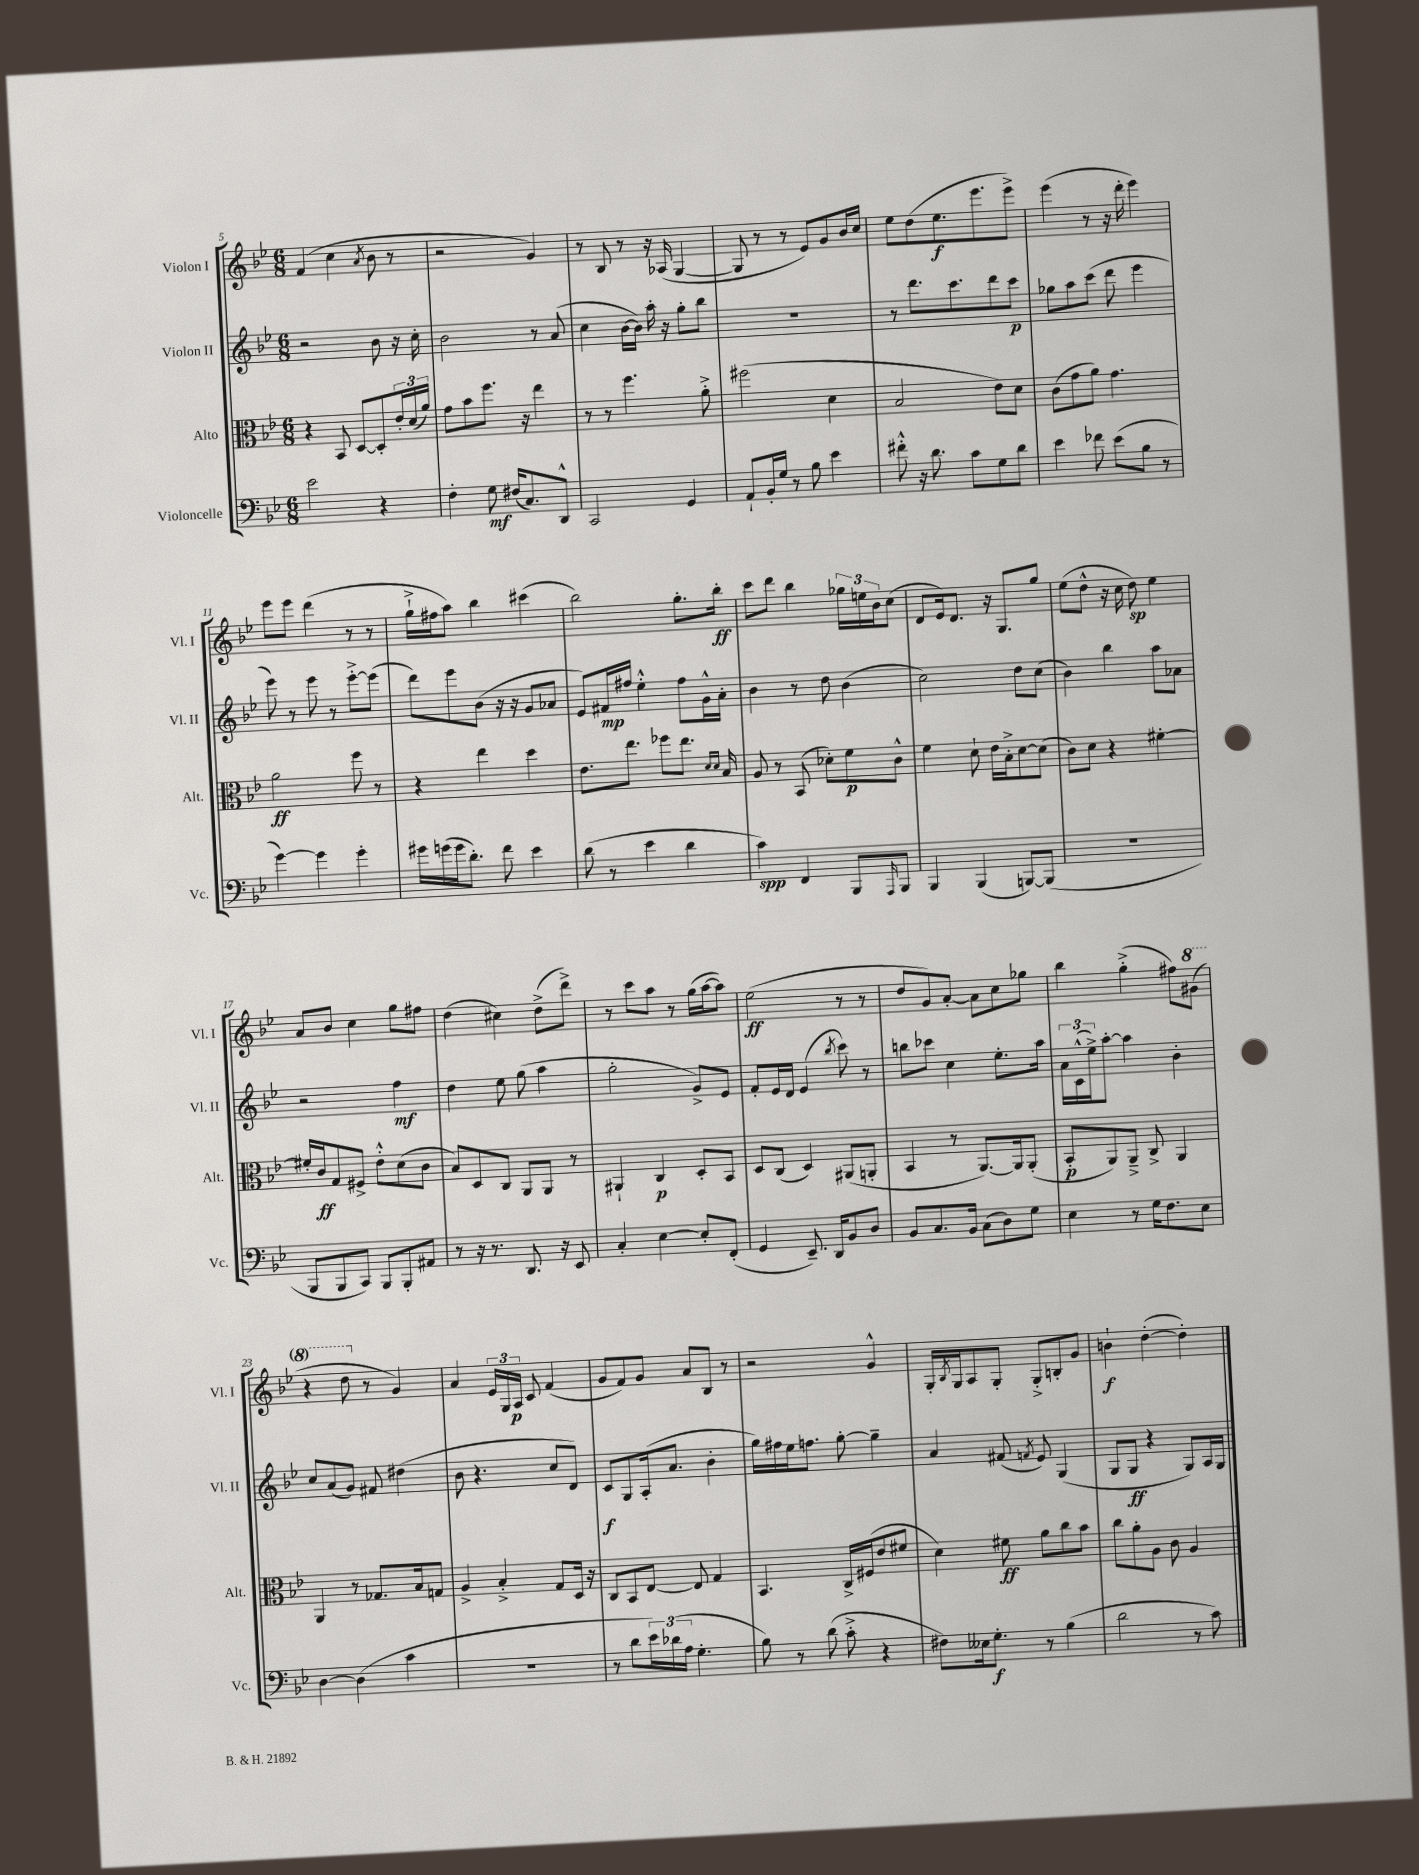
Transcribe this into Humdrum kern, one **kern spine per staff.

**kern	**dynam	**kern	**dynam	**kern	**dynam	**kern	**dynam
*part4	*part4	*part3	*part3	*part2	*part2	*part1	*part1
*staff4	*staff4	*staff3	*staff3	*staff2	*staff2	*staff1	*staff1
*I"Violoncelle	*	*I"Alto	*	*I"Violon II	*	*I"Violon I	*
*I'Vc.	*	*I'Alt.	*	*I'Vl. II	*	*I'Vl. I	*
*clefF4	*	*clefC3	*	*clefG2	*	*clefG2	*
*k[b-e-]	*	*k[b-e-]	*	*k[b-e-]	*	*k[b-e-]	*
*M6/8	*	*M6/8	*	*M6/8	*	*M6/8	*
=5	=5	=5	=5	=5	=5	=5	=5
2e-\	.	4r	.	2r	.	(4f/	.
.	.	8BB-/	.	.	.	4cc\	.
.	.	[8D/L	.	.	.	.	.
.	.	.	.	.	.	8qa/	.
4r	.	8D'/]	.	8b-\	.	8b-\	.
.	.	24e-'/L	.	16r	.	8r	.
.	.	(24d/	.	.	.	.	.
.	.	.	.	16cc'\	.	.	.
.	.	24a/JJ)	.	.	.	.	.
=6	=6	=6	=6	=6	=6	=6	=6
4F'\	.	8g\L	.	2b-\	.	2r	.
.	.	8b-\	.	.	.	.	.
8G\	mf	8.ff\J	.	.	.	.	.
(16F#X/KL	.	.	.	.	.	.	.
8.C/)	.	16r	.	.	.	.	.
.	.	4ee-\	.	8r	.	4g/)	.
8DD^^/J	.	.	.	(8a/	.	.	.
=7	=7	=7	=7	=7	=7	=7	=7
2CC/	.	8r	.	4cc\	.	8r	.
.	.	8r	.	.	.	8B-/	.
.	.	4.ff\	.	[16b-\LL	.	8r	.
.	.	.	.	16b-\JJ])	.	.	.
.	.	.	.	16aa'\	.	16r	.
.	.	.	.	16r	.	(16A-X/	.
4GG/	.	.	.	8gg'\L	.	[4G/	.
.	.	8a'^\	.	8bb-\J	.	.	.
=8	=8	=8	=8	=8	=8	=8	=8
8AA`/L	.	(2ff#X\	.	2.r	.	8G/]	.
16BB-'/L	.	.	.	.	.	8r	.
16G/JJ	.	.	.	.	.	.	.
8r	.	.	.	.	.	8r	.
8B-\	.	.	.	.	.	8e-/L)	.
4e-\	.	4d\	.	.	.	8g/	.
.	.	.	.	.	.	16b-/L	.
.	.	.	.	.	.	16cc/JJ	.
=9	=9	=9	=9	=9	=9	=9	=9
8f#X'^^\	.	2B-/	.	8r	.	8ee-\L	.
16r	.	.	.	8.ddd\L	.	(8dd\	.
8.d\	.	.	.	.	.	.	.
.	.	.	.	.	.	8.ee-\	f
.	.	.	.	8.ccc\	.	.	.
8c\L	.	.	.	.	.	.	.
.	.	.	.	.	.	8.eee-\	.
8G\	.	8e-\L)	.	8ddd\	.	.	.
8d\J	.	8d\J	.	8ccc\J	p	8eee-^\J)	.
=10	=10	=10	=10	=10	=10	=10	=10
4e-\	.	(8c\L	.	8gg-X\L	.	(4eee-\	.
.	.	8g\	.	8aa\	.	.	.
8f-X\	.	8a\J)	.	(8ccc\J	.	8r	.
(8e-\L	.	4.g\	.	8ddd\	.	16r	.
.	.	.	.	.	.	16ddd'\	.
8B-\J	.	.	.	4eee-\	.	4eee-\)	.
8r	.	.	.	.	.	.	.
!!LO:LB:g=z
=11	=11	=11	=11	=11	=11	=11	=11
[4g\)	.	2a\	ff	8eee-\)	.	8eee-\L	.
.	.	.	.	8r	.	8eee-\J	.
4g\]	.	.	.	8eee-\	.	(4ddd\	.
.	.	.	.	8r	.	.	.
4g'\	.	8ff\	.	[8eee-'^\L	.	8r	.
.	.	8r	.	(8eee-\J]	.	8r	.
=12	=12	=12	=12	=12	=12	=12	=12
16g#X\LL	.	4r	.	8ddd\L)	.	16gg`^\LL	.
(16gn\	.	.	.	.	.	16ff#X\J	.
16g\J	.	.	.	8eee-\	.	8aa\J)	.
8.d'\J)	.	.	.	.	.	.	.
.	.	4ee-\	.	(8b-\J	.	4bb-\	.
8f\	.	.	.	16r	.	.	.
.	.	.	.	16r	.	.	.
4e-\	.	4dd\	.	8g/L	.	(4ccc#X\	.
.	.	.	.	8a-X/J	.	.	.
=13	=13	=13	=13	=13	=13	=13	=13
(8d\	.	8.e-\L	.	8e-/L)	.	2bb-\)	.
8r	.	.	.	16f#X/L	mp	.	.
.	.	8.ee-\J	.	16ff#X/JJ	.	.	.
4e-\	.	.	.	4ee-'^^\	.	.	.
.	.	8ff-X\L	.	.	.	.	.
4d\	.	8.ee-\J	.	8ff#\L	.	8.gg'\L	.
.	.	.	.	16g^^\L	.	.	.
.	.	16qqd/LL	.	.	.	.	.
.	.	16qqd/JJ	.	.	.	.	.
.	.	16B-/	.	16a'\JJ	.	16bb-'\Jk	ff
=14	=14	=14	=14	=14	=14	=14	=14
4c\)	spp	8A/	.	4b-\	.	8ccc\L	.
.	.	8r	.	.	.	8ddd\J	.
4FF/	.	(8BB-/	.	8r	.	4bb-\	.
.	.	8d-X'\L)	.	8dd\	.	.	.
8BBB-/L	.	8f\	p	(4b-\	.	24gg-X\LL	.
.	.	.	.	.	.	24een\	.
.	.	.	.	.	.	24b-\J	.
16qqAAA/	.	.	.	.	.	.	.
8BBB-/J	.	8c^^\J	.	.	.	(8cc\J	.
=15	=15	=15	=15	=15	=15	=15	=15
4BBB-/	.	4f\	.	2cc\)	.	8d/L	.
.	.	.	.	.	.	16e-/k)	.
.	.	.	.	.	.	8.d/J	.
(4BBB-/	.	8d`\	.	.	.	.	.
.	.	16e-\LL	.	.	.	16r	.
.	.	16B-'^\J	.	.	.	8.G/L	.
[8BBBn/L)	.	[8d\	.	8dd\L	.	.	.
(8BBB/J]	.	(8d\J]	.	(8cc\J	.	8gg/J	.
=16	=16	=16	=16	=16	=16	=16	=16
2.r	.	8c\L)	.	4b-\)	.	(8ee-\L	.
.	.	8d\J	.	.	.	8dd^^\J	.
.	.	4r	.	4bb-\	.	16r	.
.	.	.	.	.	.	16cc\	.
.	.	.	.	.	.	8dd\)	sp
.	.	[4f#X'\	.	8aa\L	.	4ee-\	.
.	.	.	.	8a-X\J	.	.	.
!!LO:LB:g=z
=17	=17	=17	=17	=17	=17	=17	=17
8BBB-/L	.	16f#X'/LL]	.	2r	.	8a/L	.
.	.	16c/J	ff	.	.	.	.
8BBB-/	.	8G/	.	.	.	8b-/J	.
8CC/J)	.	8F#X^/J	.	.	.	4cc\	.
8BBB-/L	.	8e-'^^\L	.	.	.	.	.
8BBB-'/	.	(8d\	.	4ff\	mf	8gg\L	.
8AA#X/J	.	8c\J	.	.	.	8ff#X\J	.
=18	=18	=18	=18	=18	=18	=18	=18
8r	.	8B-/L)	.	4dd\	.	(4dd\	.
16r	.	8D/	.	.	.	.	.
8.r	.	.	.	.	.	.	.
.	.	8C/J	.	8ee-\	.	4cc#X\)	.
8.DD/	.	8AA/L	.	(8gg\	.	.	.
.	.	8AA/J	.	4aa\	.	(8dd^\L	.
16r	.	.	.	.	.	.	.
8EE-/	.	8r	.	.	.	8ddd^\J)	.
=19	=19	=19	=19	=19	=19	=19	=19
4C'/	.	4AA#X`/	.	2gg'\	.	8r	.
.	.	.	.	.	.	8ccc\L	.
[4E-\	.	4C/	p	.	.	8aa\J	.
.	.	.	.	.	.	8r	.
8E-'/L]	.	8D'/L	.	8g^/L)	.	(16gg\LL	.
.	.	.	.	.	.	[16aa\J	.
(8FF'/J	.	8BB-/J	.	8e-/J	.	8aa\J])	.
=20	=20	=20	=20	=20	=20	=20	=20
4GG/	.	8D/L	.	8f'/L	.	(2ee-\	ff
.	.	(8C/J	.	16e-/L	.	.	.
.	.	.	.	16d/JJ	.	.	.
8.EE-~/)	.	4D/)	.	(4e-/	.	.	.
16DD/KL	.	.	.	.	.	.	.
.	.	.	.	8qbb-/	.	.	.
8BB-/	.	(8AA#X/L	.	8ccc\)	.	8r	.
8D/J	.	8AAn'/J	.	8r	.	8r	.
=21	=21	=21	=21	=21	=21	=21	=21
8BB-/L	.	4BB-/	.	8bbn\L	.	8dd/L	.
8.C/	.	.	.	8ccc-X\J	.	8g/)	.
.	.	8r	.	4cc\	.	[8a'/J	.
16BB-/Jk	.	.	.	.	.	.	.
(8C\L	.	[8.AA/L)	.	.	.	8a\L]	.
8D\)	.	.	.	8.ee-'\L	.	8cc\	.
.	.	16AA/k]	.	.	.	.	.
8G\J	.	(8AA'/J	.	.	.	8gg-X\J	.
.	.	.	.	16aa\Jk	.	.	.
=22	=22	=22	=22	=22	=22	=22	=22
4E-\	.	8BB-'/L	p	24a\LL	.	4bb-\	.
.	.	.	.	(24c^^\	.	.	.
.	.	.	.	24ee-^\J)	.	.	.
.	.	8AA/)	.	[8aa'\J	.	.	.
8r	.	8AA~^/J	.	4aa\]	.	(4gg'^\	.
16G\KL	.	8C^/	.	.	.	.	.
8.F\	.	.	.	.	.	.	.
.	.	4AA/	.	4b-'\	.	8ff#X\L)	.
*	*	*	*	*	*	*8va	*
8E-\J	.	.	.	.	.	(8gg#X\J	.
!!LO:LB:g=z
=23	=23	=23	=23	=23	=23	=23	=23
[4D\	.	4AA/	.	8cc/L	.	4r	.
.	.	.	.	(8a/	.	.	.
(4D\]	.	8r	.	8g/J)	.	8ddd\	.
*	*	*	*	*	*	*X8va	*
.	.	8.G-X/L	.	8f#X/	.	8r	.
4c\	.	.	.	(4dd#X\	.	4g/)	.
.	.	16B-/k	.	.	.	.	.
.	.	8Gn/J	.	.	.	.	.
=24	=24	=24	=24	=24	=24	=24	=24
2.r	.	4A^/	.	8b-\	.	4a/	.
.	.	.	.	4.r	.	.	.
.	.	4B-'^/	.	.	.	24e-/LL	.
.	.	.	.	.	.	24G/	.
.	.	.	.	.	.	24A/JJ	p
.	.	.	.	.	.	8c/	.
.	.	8G/L	.	8cc/L	.	(4f/	.
.	.	16D/Jk	.	8d/J)	.	.	.
.	.	16r	.	.	.	.	.
=25	=25	=25	=25	=25	=25	=25	=25
8r	.	8C/L	.	8c/L	f	8g/L	.
8d\L	.	8BB-/	.	8G/	.	8f/)	.
24e-\L)	.	[8E-/J	.	(16A'/k	.	8g/J	.
(24d-X\	.	.	.	.	.	.	.
.	.	.	.	8.a/J	.	.	.
24A\JJ	.	.	.	.	.	.	.
4.G'\	.	8E-/]	.	.	.	8a/L	.
.	.	4G/	.	4b-'\	.	8B-/J	.
.	.	.	.	.	.	8r	.
=26	=26	=26	=26	=26	=26	=26	=26
8B-\)	.	4.BB-/	.	16gg\LL)	.	2r	.
.	.	.	.	16ff#X\	.	.	.
8r	.	.	.	16ee-\J	.	.	.
.	.	.	.	8.ffn\J	.	.	.
(8d\	.	.	.	.	.	.	.
8c'^\	.	16C^/LL	.	[8gg'\	.	.	.
.	.	(16F#X/J	.	.	.	.	.
4r	.	8e-/	.	4gg~\]	.	4g^^/	.
.	.	8f#X/J	.	.	.	.	.
=27	=27	=27	=27	=27	=27	=27	=27
8F#X\L)	.	4d\)	.	4a/	.	16G'/LL	.
.	.	.	.	.	.	8qB-/	.
.	.	.	.	.	.	16G/J	.
16E--X\k	.	.	.	.	.	8A/	.
8.G'\J	f	.	.	.	.	.	.
.	.	8f#X\	ff	(8f#X/	.	8G'/J	.
.	.	.	.	8qfn/	.	.	.
8r	.	8a\L	.	8e-/)	.	8G'^/L	.
(4B-\	.	8cc\	.	(4G/	.	8Bn'/	.
.	.	8b-\J	.	.	.	8g/J	.
=28	=28	=28	=28	=28	=28	=28	=28
2d\	.	8cc\L	.	8G/L	.	4bn`\	f
.	.	8a'\	.	8G/J	ff	.	.
.	.	8A\J	.	4r	.	([4dd'\	.
.	.	8c\	.	.	.	.	.
8r	.	4A/	.	8G/L)	.	4dd'\])	.
8c\)	.	.	.	16A/L	.	.	.
.	.	.	.	16G/JJ	.	.	.
==	==	==	==	==	==	==	==
*-	*-	*-	*-	*-	*-	*-	*-
